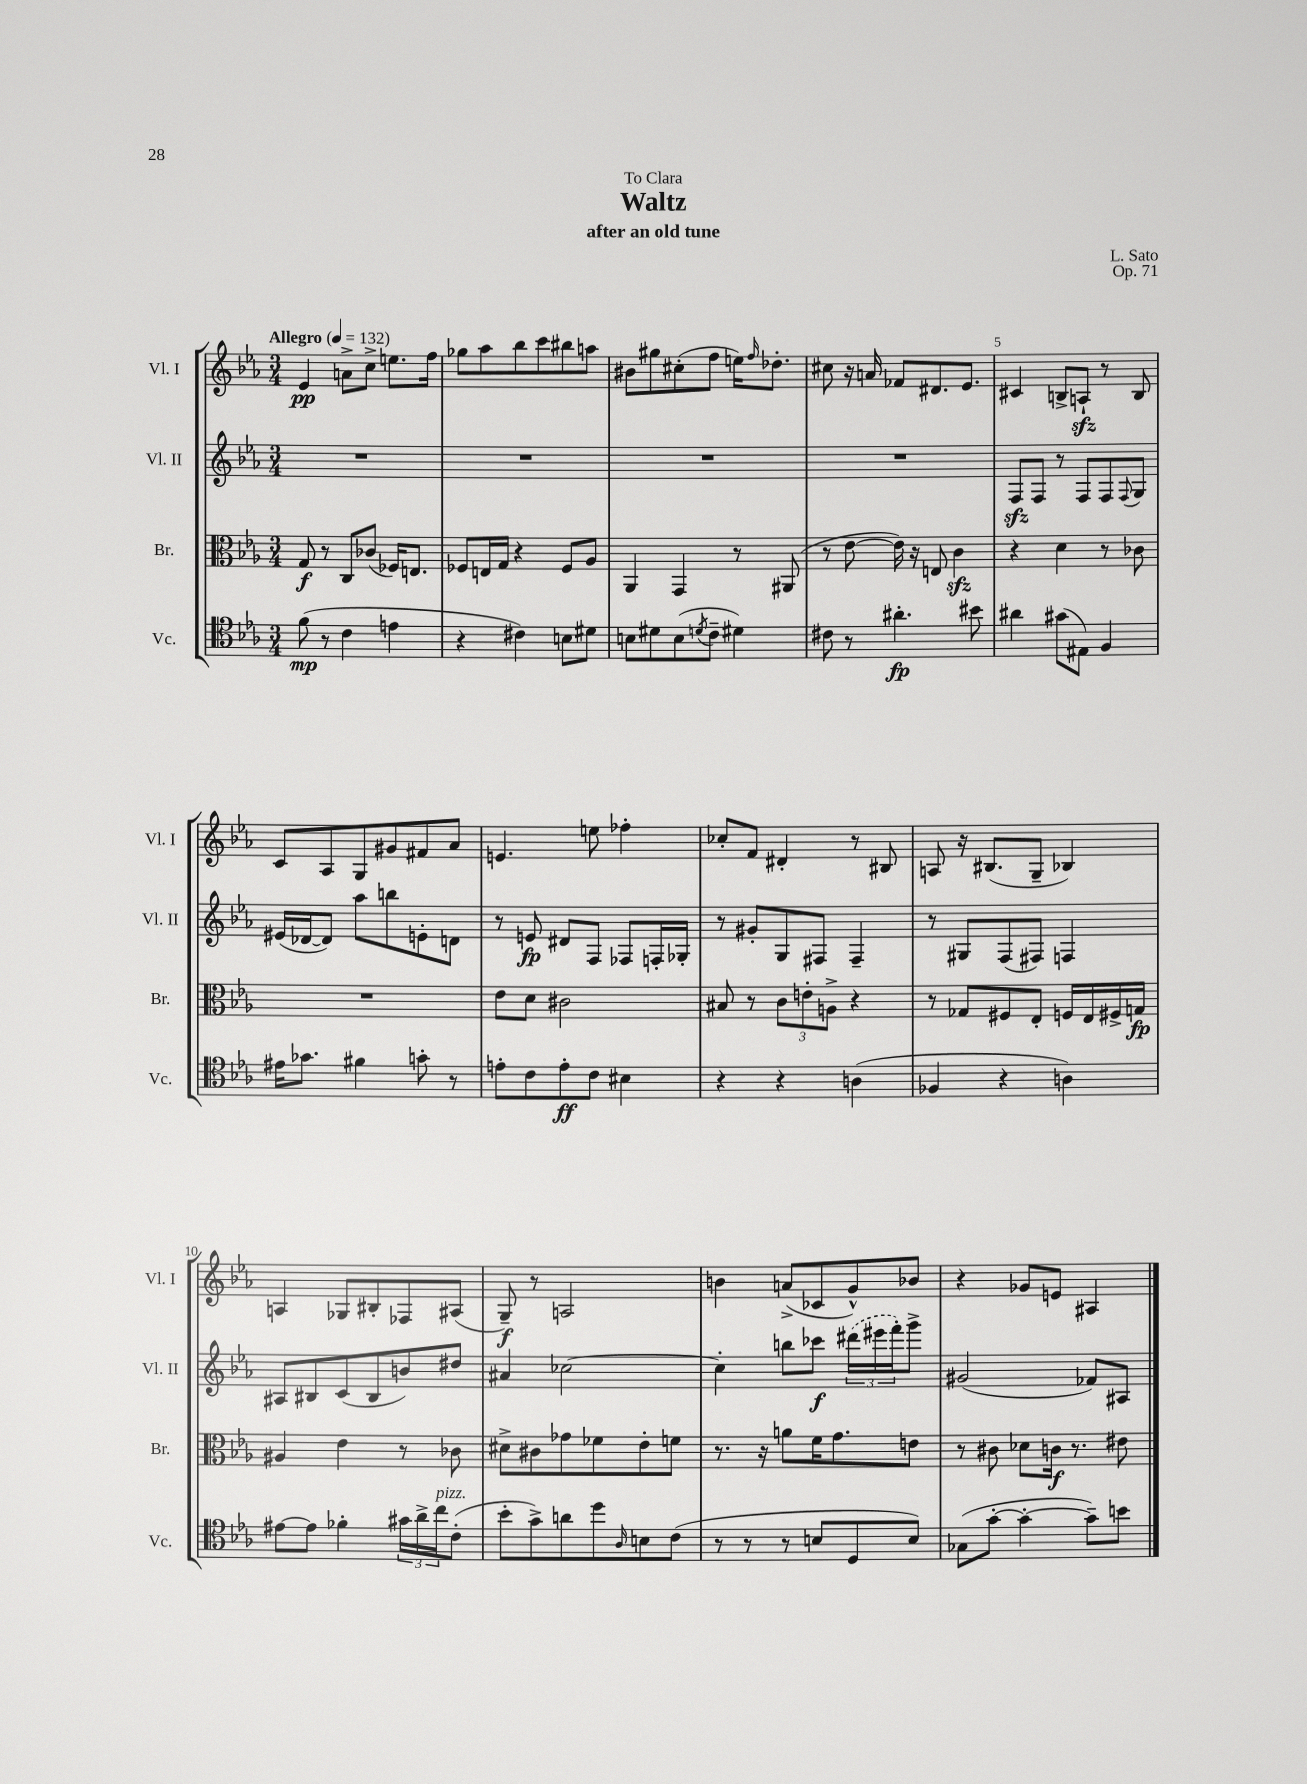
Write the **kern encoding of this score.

**kern	**kern	**kern	**kern
*staff4	*staff3	*staff2	*staff1
*clefC4	*clefC3	*clefG2	*clefG2
*k[b-e-a-]	*k[b-e-a-]	*k[b-e-a-]	*k[b-e-a-]
*M3/4	*M3/4	*M3/4	*M3/4
*MM132	*MM132	*MM132	*MM132
(8f	8G	2.r	4e-
8r	8r	.	.
4c	8C	.	8a^
.	(8c-	.	8cc^
4e	16F-)	.	8.ee
.	8.E	.	.
.	.	.	16ff
=	=	=	=
4r	8F-	2.r	8gg-
.	16E	.	8aa-
.	16G	.	.
4c#)	4r	.	8bb-
.	.	.	8ccc
8B	8F-	.	8bb#
8d#	8A-	.	8aa
=	=	=	=
8B	4AA-	2.r	8b#
8d#	.	.	8gg#
(8B	4GG	.	(8cc#'
8qd	.	.	.
8c~	.	.	8ff
4d#)	8r	.	16ee)
.	.	.	16qqff
.	.	.	8.dd-'
.	(8AA#	.	.
=	=	=	=
8c#	8r	2.r	8cc#
8r	[8e-	.	16r
.	.	.	16a
4.a#'	16e-])	.	8f-
.	16r	.	.
.	8E	.	8.d#
.	4c	.	.
.	.	.	8.e-
8b#	.	.	.
=	=	=	=
4a#	4r	8F	4c#
.	.	8F	.
(8g#	4d	8r	8B^
8E#)	.	8F	8A`
4F	8r	8F	8r
.	.	8qqF	.
.	8c-	8G	8B
=	=	=	=
16e#	2.r	(16e#	8c
8.g-	.	[16d-	.
.	.	8d-])	8A-
4f#	.	8aa-	8G
.	.	8bb	8g#
8g'	.	8e'	8f#
8r	.	8d	8a-
=	=	=	=
8e'	8e-	8r	4.e
8c	8d	8e	.
8e'	2c#	8d#	.
8c	.	8F	8ee
4B#	.	8F-	4ff-'
.	.	16F'	.
.	.	16G-'	.
=	=	=	=
4r	8B#	8r	8cc-'
.	8r	8g#'	8f
4r	12c	8G	4d#'
.	12e'	.	.
.	.	8F#	.
.	12A^	.	.
(4A	4r	4F#~	8r
.	.	.	8B#
=	=	=	=
4F-	8r	8r	8A
.	8G-	8G#	16r
.	.	.	(8.B#
4r	8F#	(8F	.
.	8E-'	8F#)	8G~
4A)	16F	4F	4B-)
.	16E-	.	.
.	16F#^	.	.
.	16G	.	.
=	=	=	=
[8e#	4A#	8A#	4A
8e#]	.	8B#	.
4f-'	4e-	(8c	8G-
.	.	8B#	8B#'
24g#	8r	8b)	8F-
24a-^	.	.	.
24cc	.	.	.
(8c'	8c-	8dd#	(8A#
=	=	=	=
8b-'	8d#^	4a#	8G~)
8g^)	8c#	.	8r
8a	8g-	[2cc-	2A
8dd	8f-	.	.
16qqA-	.	.	.
8B	8e-'	.	.
(8c	8f	.	.
=	=	=	=
8r	8.r	4cc-']	4b
8r	.	.	.
.	16r	.	.
8r	8a	8bb	(8a^
8B	16f	8ccc-	8c-
.	8.g	.	.
8D	.	(24ddd#	8g^^)
.	.	24eee#	.
.	.	24fff')	.
8B)	8e	8ggg^	8b-
=	=	=	=
(8G-	8r	(2g#	4r
[8g'	8c#	.	.
4g'_	8d-	.	8g-
.	16c	.	8e
.	8.r	.	.
8g~])	.	8f-)	4A#
8b	8e#	8A#	.
==	==	==	==
*-	*-	*-	*-
